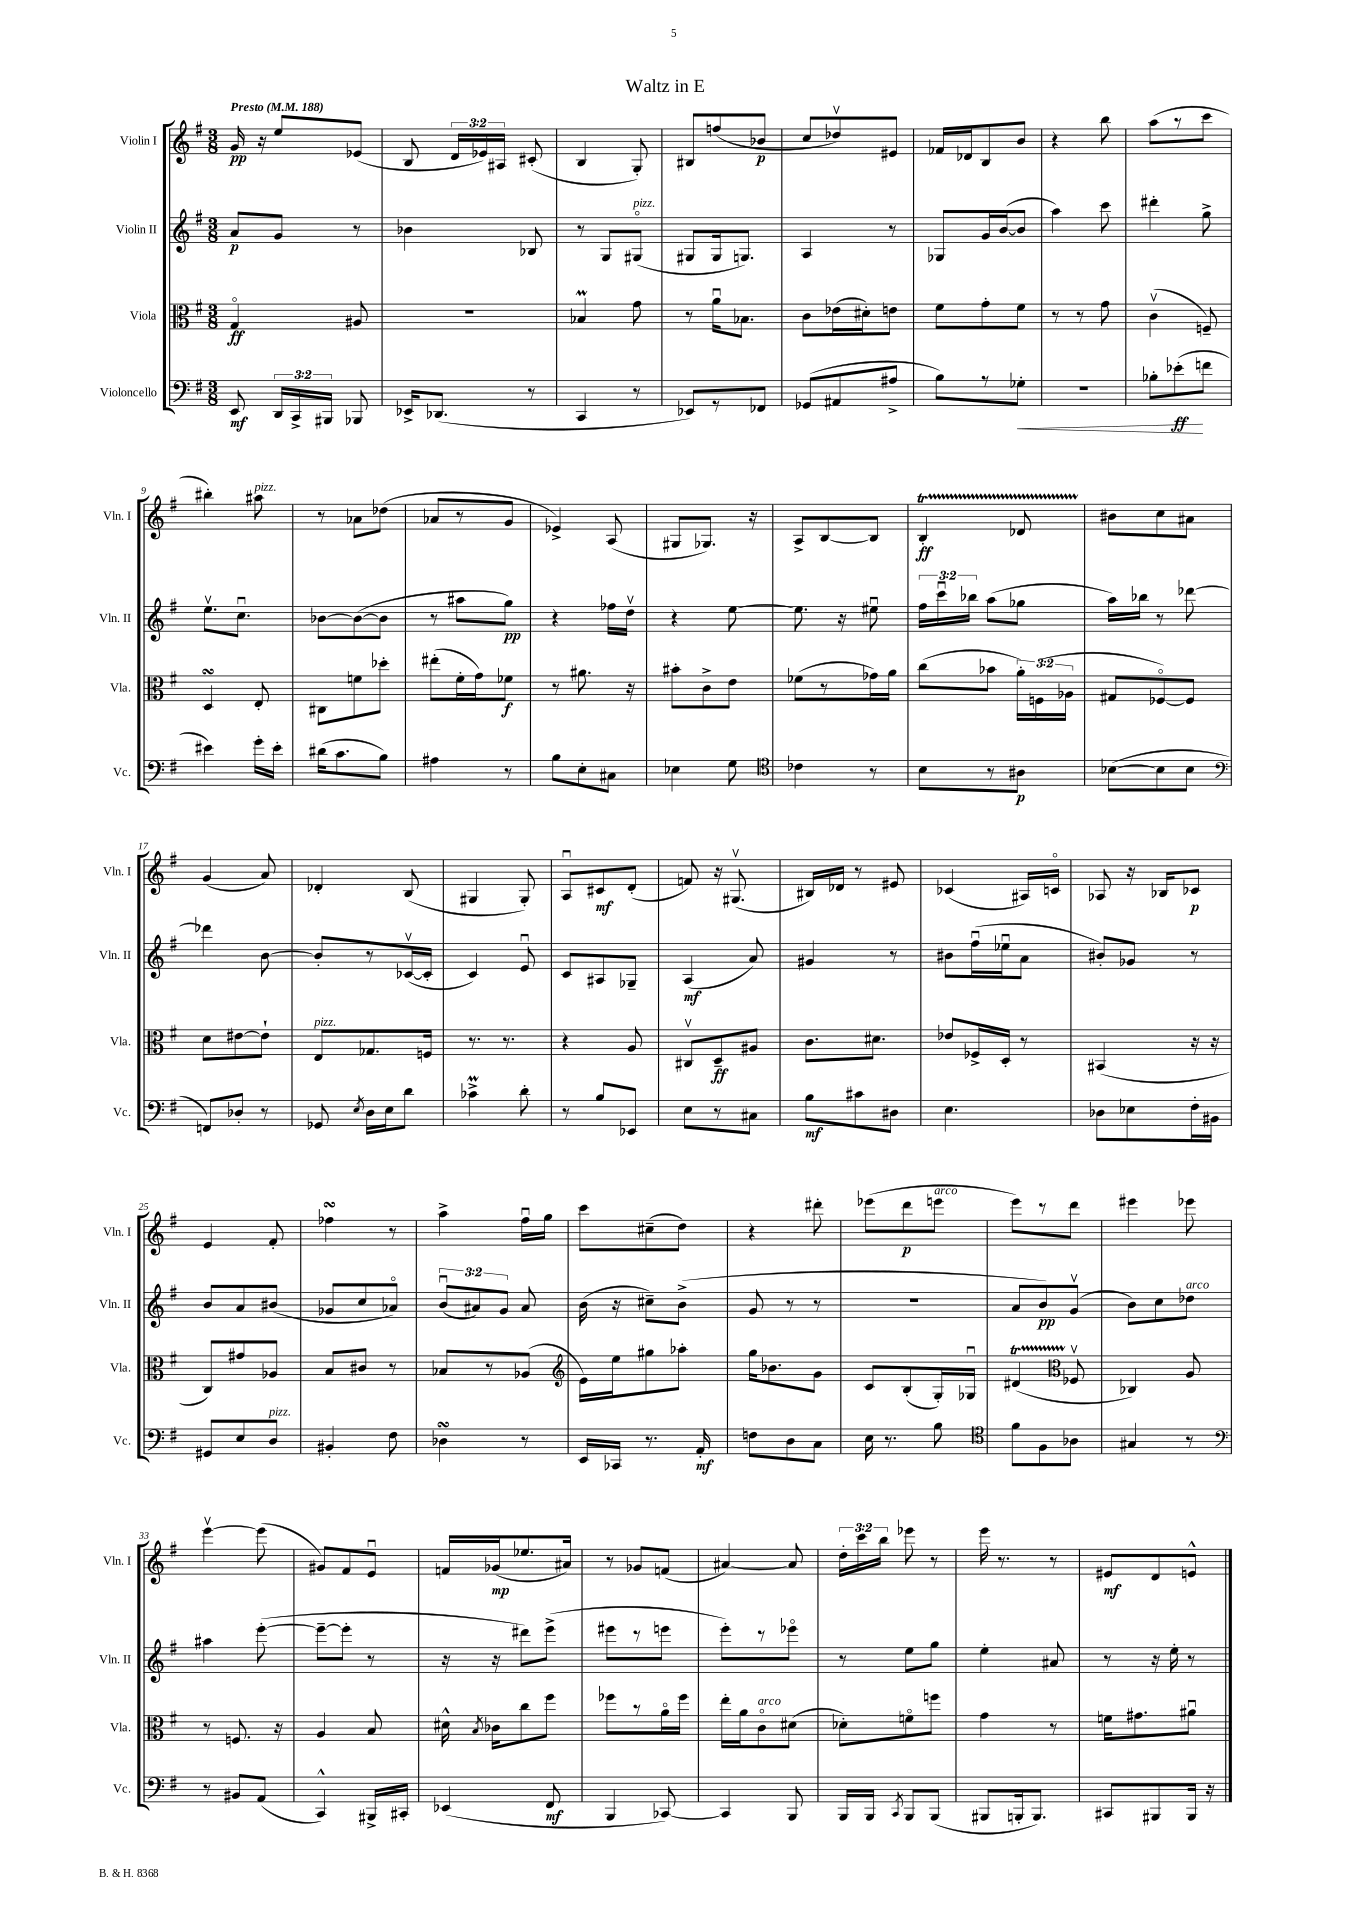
\header { title = "Waltz in E" }
<<
\new StaffGroup <<
\new Staff = "s0" \with { instrumentName = "Violin I" shortInstrumentName = "Vln. I" } {
    \clef treble \key g \major \numericTimeSignature \time 3/8 \override Staff.TupletNumber.text = #tuplet-number::calc-fraction-text \tempo "Presto" 4 = 188
    \autoBeamOff g'16\pp r16 e''8[ ees'8]( |
    b8 \tuplet 3/2 { d'16[ ees'16) ais16] } cis'8-.( |
    b4 g8-.) |
    bis8[ f''8( bes'8]\p |
    c''8[ des''8\upbow) eis'8] |
    fes'16[ des'16 b8 b'8] |
    r4 b''8 |
    a''8[( r8 c'''8] |
    bis''4-.) ais''8^\markup { \italic "pizz." } |
    r8 aes'8[ des''8]( |
    aes'8[ r8 g'8] |
    ees'4->) a8( |
    gis8[ ges8.]) r16 |
    a8[-> b8~ b8] |
    b4-.\startTrillSpan\ff des'8 |
    bis'8[\stopTrillSpan c''8 ais'8] |
    g'4( a'8) |
    des'4-. b8( |
    gis4 gis8-.) |
    a8[\downbow cis'8\mf d'8]-.( |
    f'8) r16 gis8.\upbow( |
    bis16[) des'16] r8 eis'8 |
    ces'4( ais16[) c'16]\flageolet |
    aes8 r16 bes16[ ces'8]\p |
    e'4 fis'8-. |
    fes''4\turn r8 |
    a''4-> fis''16[\downbow g''16] |
    c'''8[ cis''8--( d''8]) |
    r4 dis'''8-. |
    ees'''8[( d'''8\p e'''8]^\markup { \italic "arco" } |
    e'''8[) r8 d'''8] |
    eis'''4 ees'''8 |
    e'''4~\upbow e'''8( |
    gis'8[) fis'8 e'8]\downbow |
    f'16[ ges'16\mp( ees''8. ais'16]) |
    r8 ges'8[ f'8]( |
    ais'4~) ais'8 |
    \tuplet 3/2 { d''16[-. c'''16 b''16] } ees'''8 r8 |
    e'''16 r8. r8 |
    eis'8[\mf d'8 e'8]-^ \bar "|." |
}
\new Staff = "s1" \with { instrumentName = "Violin II" shortInstrumentName = "Vln. II" } {
    \clef treble \key g \major \numericTimeSignature \time 3/8 \override Staff.TupletNumber.text = #tuplet-number::calc-fraction-text
    \autoBeamOff a'8[\p g'8] r8 |
    bes'4 bes8 |
    r8 g8[ gis8]\flageolet^\markup { \italic "pizz." }( |
    gis8[ gis16 g8.]) |
    a4 r8 |
    ges8[ g'16 b'16~( b'8] |
    a''4) c'''8 |
    dis'''4-. g''8-> |
    e''8.[\upbow c''8.]\downbow |
    bes'8[~ bes'8~( bes'8] |
    r8 ais''8[ g''8]\pp) |
    r4 fes''16[ d''16]\upbow |
    r4 e''8~ |
    e''8. r16 eis''8\downbow |
    \tuplet 3/2 { fis''16[ c'''16\downbow bes''16] } a''8[( ges''8] |
    a''16[) bes''16] r8 des'''8~ |
    des'''4 b'8~ |
    b'8[-. r8 ces'16~\upbow( ces'16]-. |
    c'4) e'8\downbow |
    c'8[ ais8 ges8]-- |
    a4\mf( a'8) |
    gis'4 r8 |
    bis'8[ fis''16\downbow( ees''16\downbow a'8] |
    bis'8[-.) ges'8] r8 |
    b'8[ a'8 bis'8]( |
    ges'8[ c''8 aes'8]\flageolet) |
    \tuplet 3/2 { b'8[\downbow( ais'8) g'8] } ais'8 |
    b'16( r16 cis''8[--) b'8]->( |
    g'8 r8 r8 |
    R4. |
    a'8[ b'8\pp) g'8]\upbow( |
    b'8[) c''8 des''8]^\markup { \italic "arco" } |
    ais''4 e'''8~-.( |
    e'''8[~-- e'''8]-. r8 |
    r16 r16 dis'''8[) e'''8]->( |
    eis'''8[ r8 e'''8] |
    e'''8[-.) r8 ees'''8]\flageolet |
    r8 e''8[ g''8] |
    e''4-. ais'8 |
    r8 r16 e''16-. r8 \bar "|." |
}
\new Staff = "s2" \with { instrumentName = "Viola" shortInstrumentName = "Vla." } {
    \clef alto \key g \major \numericTimeSignature \time 3/8 \override Staff.TupletNumber.text = #tuplet-number::calc-fraction-text
    \autoBeamOff g4\flageolet\ff ais8 |
    R4. |
    bes4\prall g'8 |
    r8 a'16[\downbow bes8.] |
    c'8[ ees'16( dis'16-.) e'8] |
    fis'8[ g'8-. fis'8] |
    r8 r8 g'8 |
    c'4\upbow( f8--) |
    d4\turn e8-. |
    cis8[ f'8 des''8]-. |
    eis''8[-.( fis'16-. g'16) fes'8]\f |
    r8 ais'8. r16 |
    bis'8[-. c'8-> e'8] |
    fes'8[( r8 ges'16) a'16] |
    c''8[( bes'8] \tuplet 3/2 { a'16[-.) f16( aes16] } |
    gis8[ fes8~\flageolet) fes8] |
    d'8[ eis'8~ eis'8]-! |
    e8[^\markup { \italic "pizz." } ges8. f16] |
    r8. r8. |
    r4 a8 |
    cis8[\upbow d8--\ff ais8] |
    c'8.[ dis'8.] |
    ees'8[ fes16-> d16]-. r8 |
    bis,4( r16 r16 |
    c8[) gis'8 aes8] |
    b8[ cis'8] r8 |
    bes8[ r8 aes8]( |
    \clef treble e'16[) e''16 gis''8 aes''8]-. |
    g''16[ bes'8. g'8] |
    c'8[ b8-.( g16-.) ges16]\downbow |
    dis'4\startTrillSpan( \clef alto fes8\upbow\stopTrillSpan |
    ces4) a8 |
    r8 f8. r16 |
    a4 b8 |
    dis'16-^ \acciaccatura { b8 } ces'16[ c''8 fis''8] |
    fes''8[ r8 a'16\flageolet fes''16] |
    e''16[-. a'16 c'8\flageolet^\markup { \italic "arco" } dis'8]( |
    des'8[-.) f'8\flageolet f''8] |
    g'4 r8 |
    f'16[ gis'8. ais'8]\downbow \bar "|." |
}
\new Staff = "s3" \with { instrumentName = "Violoncello" shortInstrumentName = "Vc." } {
    \clef bass \key g \major \numericTimeSignature \time 3/8 \override Staff.TupletNumber.text = #tuplet-number::calc-fraction-text
    \autoBeamOff e,8\mf \tuplet 3/2 { d,16[ c,16-> bis,,16] } bes,,8 |
    ees,16[-> des,8.]( r8 |
    c,4 r8 |
    ees,8[) r8 fes,8] |
    ges,8[( ais,8 ais8]-> |
    b8[) r8 ges8]-.\< |
    r4. |
    bes8[-. ees'8-.\ff\!( f'8] |
    eis'4) g'16[-. eis'16]-. |
    dis'16[( c'8. b8]) |
    ais4 r8 |
    b8[ e8-. cis8] |
    ees4 g8 |
    \clef tenor ces'4 r8 |
    b8[ r8 ais8]\p |
    bes8[~( bes8 bes8] |
    \clef bass f,8[) des8]-. r8 |
    ges,8 \acciaccatura { e8 } d16[ e16 d'8] |
    ces'4->\prall d'8-. |
    r8 b8[ ees,8] |
    e8[ r8 cis8] |
    b8[\mf cis'8 dis8] |
    e4. |
    des8[ ees8 fis16-. bis,16] |
    gis,8[ e8 d8]^\markup { \italic "pizz." } |
    bis,4-. fis8 |
    des4\turn r8 |
    e,16[ ces,16] r8. a,16-.\mf |
    f8[ d8 c8] |
    e16 r8. b8 |
    \clef tenor fis'8[ fis8 aes8] |
    gis4 r8 |
    \clef bass r8 bis,8[ a,8]( |
    c,4-^) bis,,16[-> cis,16]-. |
    ees,4( fis,8\mf |
    b,,4 ces,8~) |
    ces,4 b,,8 |
    b,,16[ b,,16] \acciaccatura { c,8 } b,,8[ b,,8]( |
    bis,,8[ b,,16-. b,,8.]) |
    cis,8[ bis,,8 bis,,16] r16 \bar "|." |
}
>>
>>
